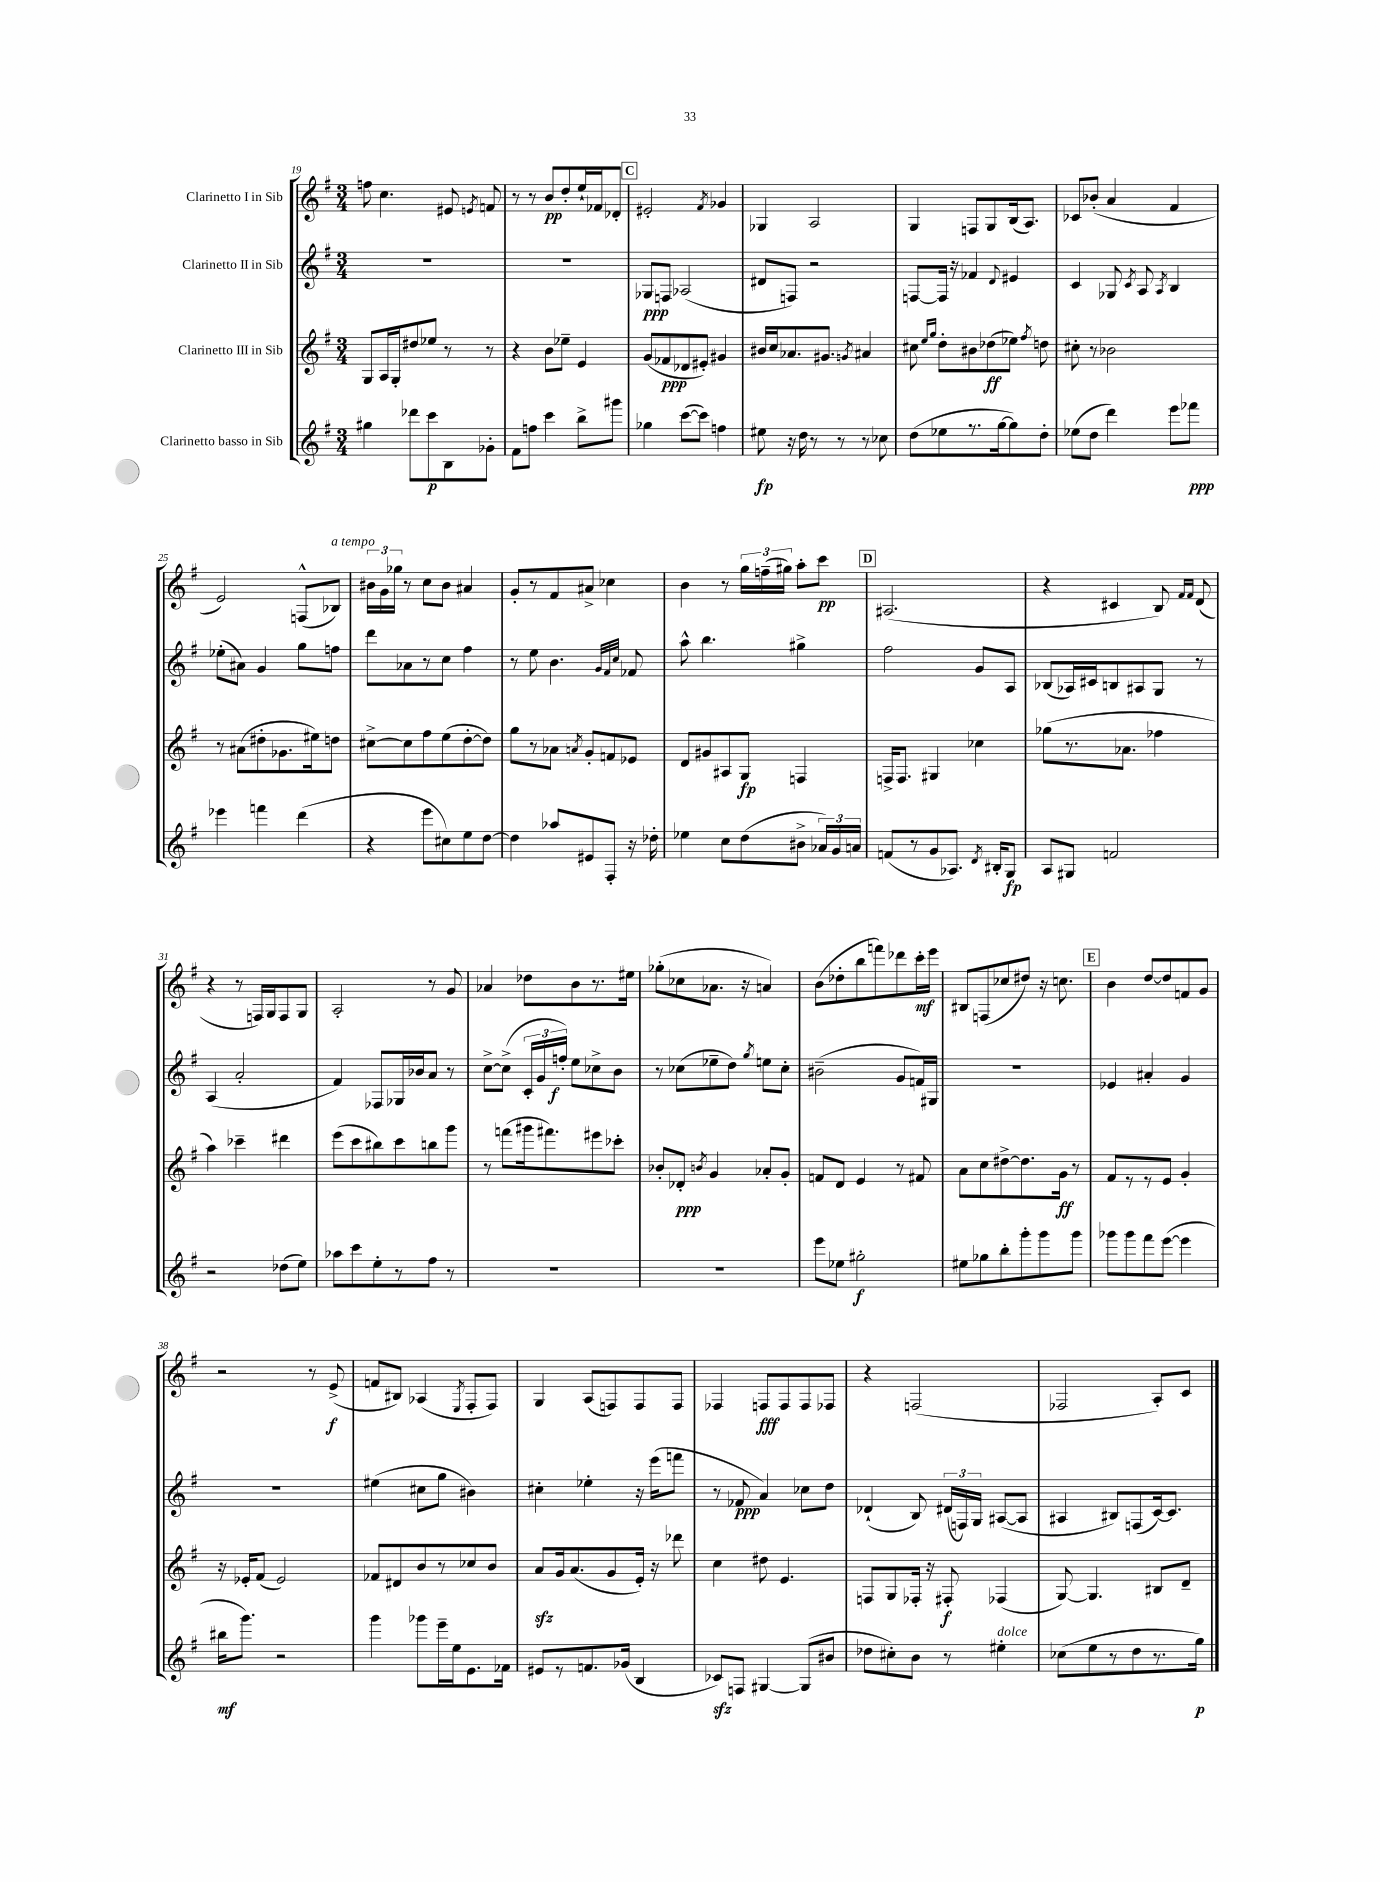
<<
\new StaffGroup <<
\new Staff = "s0" \with { instrumentName = "Clarinetto I in Sib" } {
    \clef treble \key g \major \numericTimeSignature \time 3/4
    \autoBeamOff f''8 c''4. eis'8 \acciaccatura { e'8 } f'8 |
    r8 r8 b'8[\pp d''8-. e''16-! fes'16 des'8]-. |
    \mark \markup { \box "C" } eis'2-. \acciaccatura { fis'8 } ges'4 |
    ges4 a2 |
    g4 f8[ g8 b16( a8.]) |
    ces'8[ bes'8]-.( a'4 fis'4 |
    e'2) f8[-^( bes8]^\markup { \italic "a tempo" }) |
    \tuplet 3/2 { bis'16[ g'16 ges''16] } r8 c''8[ bis'8] ais'4 |
    g'8[-. r8 fis'8 ais'8]-> ces''4 |
    b'4 r8 \tuplet 3/2 { g''16[ f''16--( gis''16]) } a''8[-. c'''8]\pp |
    \mark \markup { \box "D" } ais2.( |
    r4 cis'4 b8) \grace { fis'16[ fis'16] } d'8( |
    r4 r8 f16[) g16 f8 g8] |
    a2-. r8 g'8 |
    aes'4 des''8[ b'8 r8. eis''16] |
    ges''8[-.( ces''8 aes'8.] r16 a'4) |
    b'8[( des''8-. b''8 f'''8) des'''8 c'''16-.\mf e'''16] |
    bis8[ f8( ces''8 dis''8]) r16 c''8. |
    \mark \markup { \box "E" } b'4 d''8[~ d''8 f'8 g'8] |
    r2 r8 e'8->\f( |
    f'8[ bis8]) aes4( \acciaccatura { e8 } fis8[-. fis8]) |
    g4 a8[( f8) f8 f8] |
    fes4 f8[\fff f8 f8 fes8] |
    r4 f2( |
    fes2 a8[-.) c'8] \bar "|." |
}
\new Staff = "s1" \with { instrumentName = "Clarinetto II in Sib" } {
    \clef treble \key g \major \numericTimeSignature \time 3/4
    \autoBeamOff R2. |
    R2. |
    \mark \markup { \box "C" } ges8[\ppp f8] aes2( |
    dis'8[ f8]) r2 |
    f8[~ f16] r16 fes'4 \appoggiatura { d'8 } eis'4 |
    c'4 ges8 \acciaccatura { c'8 } a8 \acciaccatura { a8 } b4 |
    ees''8[-.( ais'8]) g'4 g''8[ f''8] |
    d'''8[ aes'8 r8 c''8] fis''4 |
    r8 e''8 b'4. \grace { g'32[ fis'32 c''32] } fes'8 |
    a''8-^ b''4. gis''4-> |
    \mark \markup { \box "D" } fis''2 g'8[ a8] |
    bes8[( aes16) cis'16 b8 ais8 g8] r8 |
    a4( a'2-. |
    fis'4) fes8[ ges16 bes'16 a'8] r8 |
    c''8[~-> c''8]->( \tuplet 3/2 { c'16[-. g'16 f''16]-.\f) } e''8[ ces''8-> b'8] |
    r8 ces''8[( ees''8-- d''8]) \acciaccatura { g''8 } e''8[ ces''8]-. |
    bis'2--( g'8[ f'16) gis16] |
    R2. |
    \mark \markup { \box "E" } ees'4 ais'4-. g'4 |
    R2. |
    eis''4( cis''8[ g''8] bis'4) |
    cis''4-. ees''4-. r16 e'''16[( f'''8] |
    r8 fes'8\ppp a'4) ces''8[ d''8] |
    des'4-!( b8) \tuplet 3/2 { dis'16[( f16) g16] } ais8[~( ais8] |
    ais4 bis8[) f8( c'16~) c'8.] \bar "|." |
}
\new Staff = "s2" \with { instrumentName = "Clarinetto III in Sib" } {
    \clef treble \key g \major \numericTimeSignature \time 3/4
    \autoBeamOff g8[ a16 g16-. dis''8 ees''8] r8 r8 |
    r4 b'8[ ees''8]-- e'4 |
    \mark \markup { \box "C" } g'8[( fes'8\ppp des'8 eis'8]-.) gis'4 |
    bis'16[ c''16 aes'8. gis'8.] \acciaccatura { g'8 } ais'4 |
    cis''8 \grace { e''16[ g''16] } d''8[-. bis'8 des''8\ff( ees''8]) \acciaccatura { fis''8 } d''8 |
    cis''8-. r8 bes'2 |
    r8 ais'8[( dis''8-. ges'8. eis''16) d''8] |
    cis''8[~-> cis''8 fis''8 e''8( d''8~-. d''8]) |
    g''8[ r8 aes'8] \acciaccatura { a'8 } g'8[-. f'8 ees'8] |
    d'8[ gis'8 ais8 g8]\fp f4 |
    \mark \markup { \box "D" } f16[-> f8.] gis4 ces''4 |
    ges''8[( r8. aes'8.] fes''4 |
    a''4) ces'''4-- dis'''4 |
    e'''8[( c'''8 bis''8) c'''8 b''8 g'''8] |
    r8 f'''8[( gis'''16 fis'''8.) eis'''8 ces'''8]-. |
    bes'8[-. des'8]-.\ppp \acciaccatura { b'8 } g'4 aes'8[-. g'8]-. |
    f'8[ d'8] e'4 r8 fis'8 |
    a'8[ c''8 dis''8~-> dis''8. g'16]\ff r8 |
    \mark \markup { \box "E" } fis'8[ r8 r8 e'8] g'4-. |
    r16 ees'16[-. fis'8]( ees'2) |
    fes'8[ dis'8 b'8 r8 ces''8 b'8] |
    a'8[\sfz g'16 a'8.( g'8 e'16]-.) r16 des'''8 |
    c''4 dis''8 e'4. |
    f8[ g8 fes16]-. r16 fis8-.\f fes4( |
    g8~) g4. bis8[ d'8]-- \bar "|." |
}
\new Staff = "s3" \with { instrumentName = "Clarinetto basso in Sib" } {
    \clef treble \key g \major \numericTimeSignature \time 3/4
    \autoBeamOff gis''4 des'''8[ c'''8\p b8 ges'8]-. |
    fis'8[ f''8] c'''4 b''8[-> gis'''8] |
    \mark \markup { \box "C" } ges''4 c'''8[~( c'''8]) f''4 |
    eis''8\fp r16 d''16 r8 r8 r8 ces''8 |
    d''8[( ees''8 r8. g''16~ g''8) d''8]-. |
    ees''8[( d''8] d'''4) e'''8[ fes'''8]\ppp |
    ees'''4 f'''4 d'''4( |
    r4 e'''8[ cis''8) e''8 d''8]~ |
    d''4 aes''8[ eis'8 fis8]-. r16 des''16-. |
    ees''4 c''8[ d''8( bis'8]-> \tuplet 3/2 { aes'16[) g'16 a'16] } |
    \mark \markup { \box "D" } f'8[( r8 g'8 aes8.]) \acciaccatura { d'8 } bis16[-. g8]\fp |
    a8[ gis8] f'2 |
    r2 des''8[( e''8]) |
    aes''8[ c'''8 e''8-. r8 fis''8] r8 |
    R2. |
    R2. |
    e'''8[ ees''8] gis''2-.\f |
    eis''8[ ges''8 b''8-. g'''8-. g'''8 g'''8] |
    \mark \markup { \box "E" } ges'''8[ ges'''8 fis'''8 e'''8]~( e'''4 |
    bis''16[\mf g'''8.]) r2 |
    g'''4 ges'''8[ e'''16-- e''16 e'8. fes'16] |
    eis'8[ r8 f'8. ges'16]( b4 |
    ces'8[\sfz) f8] gis4~ gis8[( bis'8] |
    des''8[ cis''8-.) b'8] r8 eis''4-.^\markup { \italic "dolce" } |
    ces''8[( e''8 r8 d''8 r8. g''16]\p) \bar "|." |
}
>>
>>
\layout { \context { \Score currentBarNumber = #19 } }
